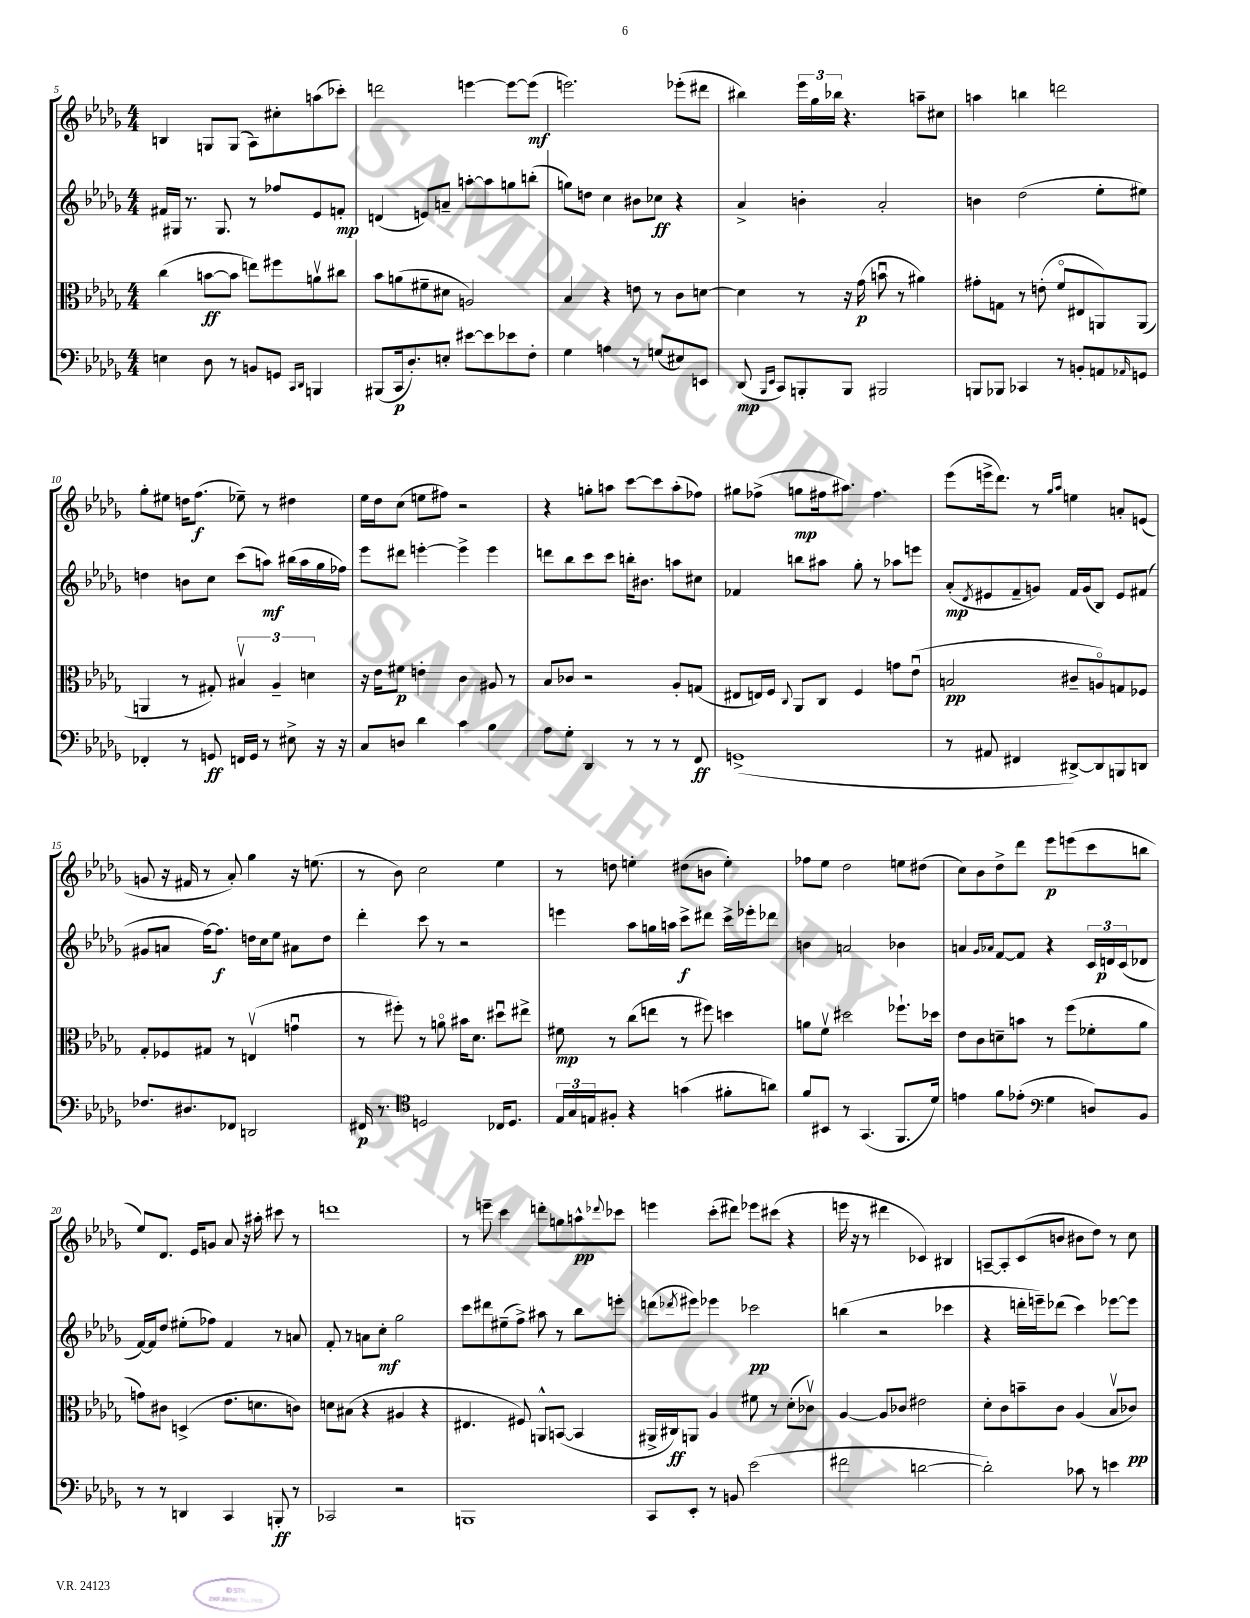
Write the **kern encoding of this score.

**kern	**dynam	**kern	**dynam	**kern	**dynam	**kern	**dynam
*part4	*part4	*part3	*part3	*part2	*part2	*part1	*part1
*staff4	*staff4	*staff3	*staff3	*staff2	*staff2	*staff1	*staff1
*clefF4	*	*clefC3	*	*clefG2	*	*clefG2	*
*k[b-e-a-d-g-]	*	*k[b-e-a-d-g-]	*	*k[b-e-a-d-g-]	*	*k[b-e-a-d-g-]	*
*M4/4	*	*M4/4	*	*M4/4	*	*M4/4	*
=5	=5	=5	=5	=5	=5	=5	=5
4En\	.	(4cc\	.	16f#X/LL	.	4Bn/	.
.	.	.	.	16G#X/JJ	.	.	.
.	.	.	.	8.r	.	.	.
8D-\	.	[8bn\L	ff	.	.	8Gn/L	.
.	.	.	.	8.G#/	.	.	.
8r	.	8b\J]	.	.	.	(8G/J	.
8BBn/L	.	8een\L)	.	8r	.	8A-\L)	.
8GGn/J	.	8ff#X\	.	8ff-X/L	.	8cc#X'\	.
16qqCC/LL	.	.	.	.	.	.	.
16qqDD-/JJ	.	.	.	.	.	.	.
4BBBn/	.	8anv\	.	8e-/	.	(8aan\	.
.	.	8cc#X\J	.	8fn'/J	mp	8ccc-X'\J)	.
=6	=6	=6	=6	=6	=6	=6	=6
(8BBB#X/L	.	8b-\L	.	(4dn/	.	2dddn\	.
16CC/k	p	(8an\	.	.	.	.	.
8.D-'/)	.	.	.	.	.	.	.
.	.	8f#X~\	.	8en/L)	.	.	.
8En'/J	.	8d#X\J	.	8an~/J	.	.	.
[8e#X\L	.	2An/)	.	[8aan'\L	.	[4eeen\	.
8e#\]	.	.	.	8aa\]	.	.	.
8e-X\	.	.	.	8ggn\	.	8eee\L_	.
8F'\J	.	.	.	(8bbn'\J	.	(8eee\J]	mf
=7	=7	=7	=7	=7	=7	=7	=7
4G-\	.	4B-/	.	8ggn\L)	.	2.eeen\)	.
.	.	.	.	8ddn\J	.	.	.
4An\	.	4r	.	4cc\	.	.	.
8r	.	8en\	.	8b#X\L	.	.	.
(8Gn/L	.	8r	.	8cc-X\J	ff	.	.
8E#X/)	.	8c\L	.	4r	.	(8eee-X'\L	.
8EEn/J	.	[8dn\J	.	.	.	8ddd#X\J	.
=8	=8	=8	=8	=8	=8	=8	=8
(8DD-/	mp	4d\]	.	4a-^/	.	4bb#X\)	.
16qqBBB-/LL	.	.	.	.	.	.	.
16qqEE-/JJ	.	.	.	.	.	.	.
8CC/L)	.	.	.	.	.	.	.
8BBBn'/	.	8r	.	4bn'\	.	24eee-\LL	.
.	.	.	.	.	.	24gg-\	.
.	.	.	.	.	.	24bb-X\JJ	.
8BBB/J	.	16r	.	.	.	4.r	.
.	.	(16g-\	p	.	.	.	.
2BBB#X/	.	8bnu\	.	2a-'/	.	.	.
.	.	8r	.	.	.	.	.
.	.	4a#X\)	.	.	.	8aan~\L	.
.	.	.	.	.	.	8cc#X\J	.
=9	=9	=9	=9	=9	=9	=9	=9
8BBBn/L	.	8g#X'\L	.	4bn\	.	4aan\	.
8BBB-X/J	.	8Gn\J	.	.	.	.	.
4CC-X/	.	8r	.	(2dd-\	.	4bbn\	.
.	.	(8en'\	.	.	.	.	.
8r	.	8f/L	.	.	.	2dddn\	.
8BBn'/L	.	8E#X/	.	.	.	.	.
8AAn/	.	8AAn/)	.	8ee-'\L	.	.	.
16qqAA-X/	.	.	.	.	.	.	.
8GGn/J	.	(8AA/J	.	8ee#X\J)	.	.	.
!!LO:LB:g=z
=10	=10	=10	=10	=10	=10	=10	=10
4FF-X'/	.	4AAn/	.	4ddn\	.	8gg-'\L	.
.	.	.	.	.	.	8ee#X\J	.
8r	.	8r	.	8bn\L	.	16ddn\KL	.
.	.	.	.	.	.	(8.ff\J	f
8GGn/	ff	8G#X'/)	.	8cc\J	.	.	.
16FFn/LL	.	6B#Xv/	.	(8ccc\L	.	8ee-X~\)	.
16GG/JJ	.	.	.	.	.	.	.
8r	.	.	.	8aan\J)	mf	8r	.
.	.	6A-~/	.	.	.	.	.
8E#X^\	.	.	.	(16bb#X\LL	.	4dd#X\	.
.	.	.	.	16aa\	.	.	.
.	.	6dn\	.	.	.	.	.
16r	.	.	.	16gg-\	.	.	.
16r	.	.	.	16ff-X\JJ)	.	.	.
=11	=11	=11	=11	=11	=11	=11	=11
8C/L	.	16r	.	8eee-\L	.	16ee-\LL	.
.	.	16e-\KL	.	.	.	16dd-\J	.
8Dn/J	.	8f#X\J	p	8ddd#X\J	.	(8cc\J	.
4d-\	.	4en'\	.	[4eeen'\	.	8een\L	.
.	.	.	.	.	.	8ff#X\J)	.
4c\	.	4c\	.	4eee^\]	.	2r	.
4B-\	.	8A#X/	.	4eee\	.	.	.
.	.	8r	.	.	.	.	.
=12	=12	=12	=12	=12	=12	=12	=12
8A-\L	.	8B-/L	.	8dddn\L	.	4r	.
8G-'\J	.	8c-X/J	.	8bb-\	.	.	.
4DD-/	.	2r	.	8ccc\	.	8ggn'\L	.
.	.	.	.	8ccc\J	.	8aan\J	.
8r	.	.	.	16bbn'\KL	.	[8ccc\L	.
.	.	.	.	8.b#X\J	.	.	.
8r	.	.	.	.	.	8ccc\]	.
8r	.	8A-'/L	.	8aan\L	.	(8aa'\	.
8FF/	ff	(8Gn/J	.	8cc#X\J	.	8ff-X\J)	.
=13	=13	=13	=13	=13	=13	=13	=13
(1GGn^	.	8E#X/L	.	4f-X/	.	8gg#X\L	.
.	.	16En/L)	.	.	.	(8ff-X^\J	.
.	.	16F/JJ	.	.	.	.	.
.	.	8qqC/	.	.	.	.	.
.	.	8AA-/L	.	8bbn\L	.	8ggn\L	mp
.	.	8C/J	.	8aa#X\J	.	16ff#X\k	.
.	.	.	.	.	.	8.aa#X\J)	.
.	.	4F/	.	8gg-'\	.	.	.
.	.	.	.	8r	.	4.ff#\	.
.	.	8gn\L	.	8aa-X\L	.	.	.
.	.	(8e-u\J	.	8eeen\J	.	.	.
=14	=14	=14	=14	=14	=14	=14	=14
8r	.	2Bn/	pp	(8a-'/L	mp	(8eee-\L	.
.	.	.	.	8qd-/	.	.	.
8AA#X/	.	.	.	8e#X/	.	16eeen^\k	.
.	.	.	.	.	.	8.ddd-\J)	.
4FF#X/	.	.	.	8f~/	.	.	.
.	.	.	.	8gn/J)	.	8r	.
.	.	.	.	.	.	16qqgg-/LL	.
.	.	.	.	.	.	16qqaa-/JJ	.
[8DD#X^/L)	.	8c#X~/L	.	16f/LL	.	4een\	.
.	.	.	.	(16g/J	.	.	.
8DD#/]	.	8An/)	.	8B-/J)	.	.	.
8BBBn/	.	8Gn/	.	8e#/L	.	8an'/L	.
8DDn/J	.	8F-X/J	.	(8f#X/J	.	(8en/J	.
!!LO:LB:g=z
=15	=15	=15	=15	=15	=15	=15	=15
8.F-X/L	.	8G-'/L	.	8g#X/L	.	8gn/	.
.	.	8F-X/	.	8an/J	.	16r	.
8.D#X/	.	.	.	.	.	16f#X/	.
.	.	8G#X/J	.	[16ff\KL)	.	8r	.
.	.	.	.	8.ff\J]	f	.	.
8FF-X/J	.	8r	.	.	.	8a-'/)	.
2DDn/	.	(4Env/	.	16ddn\LL	.	4gg-\	.
.	.	.	.	16cc\J	.	.	.
.	.	.	.	8ee-\J	.	.	.
.	.	4gnu\	.	8a#X\L	.	16r	.
.	.	.	.	.	.	(8.een\	.
.	.	.	.	8dd\J	.	.	.
=16	=16	=16	=16	=16	=16	=16	=16
16FF#X/	p	8r	.	4ddd-'\	.	8r	.
8.r	.	.	.	.	.	.	.
.	.	8ff#X'\)	.	.	.	8b-\)	.
*clefC4	*	*	*	*	*	*	*
2Dn/	.	8r	.	8ccc\	.	2cc\	.
.	.	8an\	.	8r	.	.	.
.	.	16b#X\KL	.	2r	.	.	.
.	.	8.d-\J	.	.	.	.	.
16C-X/KL	.	8dd#Xu\L	.	.	.	4ee-\	.
8.D/J	.	.	.	.	.	.	.
.	.	8ee#X^\J	.	.	.	.	.
=17	=17	=17	=17	=17	=17	=17	=17
24E-/LL	.	8f#X\	mp	4eeen\	.	8r	.
24G-/	.	.	.	.	.	.	.
24En/J	.	.	.	.	.	.	.
8F#X'/J	.	8r	.	.	.	8ddn\	.
4r	.	(8cc\L	.	8aa-\L	.	4een'\	.
.	.	8een\J	.	16ggn\L	.	.	.
.	.	.	.	16aan\JJ	.	.	.
(4gn\	.	8r	.	8ccc^\L	f	(8dd#X\L	.
.	.	8ff#X\)	.	8ddd#X\J	.	8bn\J	.
8f#X'\L	.	4ddn\	.	16ccc^\LL	.	4ee'\)	.
.	.	.	.	16eee-X'\J	.	.	.
8an\J)	.	.	.	8ddd-X\J	.	.	.
=18	=18	=18	=18	=18	=18	=18	=18
8f/L	.	8an\L	.	4bn\	.	8ff-X\L	.
8BB#X/J	.	8fv\J	.	.	.	8ee-\J	.
8r	.	2dd#X\	.	2an/	.	2dd-\	.
(4.GG-/	.	.	.	.	.	.	.
8.FF/L	.	8.ff-X`\L	.	4b-X\	.	8een\L	.
.	.	.	.	.	.	(8dd#X\J	.
16d-/Jk)	.	16dd-X\Jk	.	.	.	.	.
=19	=19	=19	=19	=19	=19	=19	=19
4en\	.	8e-\L	.	4an/	.	8cc\L)	.
.	.	8c\	.	.	.	8b-\	.
.	.	.	.	16qqg-/LL	.	.	.
.	.	.	.	16qqa-X/JJ	.	.	.
8f\L	.	8dn~\	.	[8f/L	.	8dd-^\	.
(8e-X'\J	.	8bn\J	.	8f/J]	.	8ddd-\J	.
*clefF4	*	*	*	*	*	*	*
4G-\	.	8r	.	4r	.	8eee-\L	p
.	.	(8ff\L	.	.	.	(8eeen\	.
8Dn/L)	.	8f-X'\	.	24c/LL	.	8ccc\	.
.	.	.	.	24dn/	p	.	.
.	.	.	.	(24c/J	.	.	.
8BB-/J	.	8a-\J	.	8d-X/J	.	8bbn\J	.
!!LO:LB:g=z
=20	=20	=20	=20	=20	=20	=20	=20
8r	.	8gn\L)	.	[16f/LL)	.	8ee-/L)	.
.	.	.	.	16f/J]	.	.	.
8r	.	8c#X\J	.	8dd-/J	.	8.d-/J	.
4DDn/	.	(4Dn^/	.	(8ee#X'\L	.	.	.
.	.	.	.	.	.	16e-/KL	.
.	.	.	.	8ff-X\J)	.	8gn/J	.
4CC/	.	8.e-\L	.	4f/	.	8a-/	.
.	.	.	.	.	.	16r	.
.	.	8.dn\	.	.	.	16aa#X'\	.
8BBBn'/	ff	.	.	8r	.	8ccc#X\	.
8r	.	8cn\J)	.	8an/	.	8r	.
=21	=21	=21	=21	=21	=21	=21	=21
2CC-X/	.	8dn\L	.	8f'/	.	1dddn	.
.	.	(8B#X\J	.	8r	.	.	.
.	.	4r	.	8an\L	.	.	.
.	.	.	.	8cc'\J	mf	.	.
2r	.	4A#X/	.	2gg-\	.	.	.
.	.	4r	.	.	.	.	.
=22	=22	=22	=22	=22	=22	=22	=22
1BBBn	.	4.E#X/	.	8ccc\L	.	8r	.
.	.	.	.	8ddd#X\	.	8eeen~\	.
.	.	.	.	(8ee#X~\	.	4ccc\	.
.	.	8F#X/)	.	8ff^\J)	.	.	.
.	.	8AAn^^/L	.	8aa#X\	.	8dddn'\L	.
.	.	([8BBn/J	.	8r	.	8ggn\	.
.	.	4BB/]	.	8bb-\L	.	8aan^^\	pp
.	.	.	.	.	.	8qqddd-X/	.
.	.	.	.	8eeen'\J	.	8ccc-X\J	.
=23	=23	=23	=23	=23	=23	=23	=23
8CC/L	.	16AA#X^/LL	.	(8dddn\L	.	4eeen\	.
.	.	16C#X/J)	ff	.	.	.	.
.	.	.	.	8qddd-X/	.	.	.
8EE-'/J	.	8AAn/J	.	8eee#X\J)	.	.	.
8r	.	4A-/	.	4eee-X\	.	(8ccc'\L	.
8BBn/	.	.	.	.	.	8ddd#X\J)	.
(2e-\	.	8f#X\	.	2ccc-X\	pp	8eee-X\L	.
.	.	8r	.	.	.	(8ccc#X\J	.
.	.	(8d-'\L	.	.	.	4r	.
.	.	8c-Xv\J)	.	.	.	.	.
=24	=24	=24	=24	=24	=24	=24	=24
2f#X\	.	[4A-/	.	(4bbn\	.	16eeen\	.
.	.	.	.	.	.	16r	.
.	.	.	.	.	.	8r	.
.	.	8A-/L]	.	2r	.	4ddd#X\	.
.	.	8c-X/J	.	.	.	.	.
[2dn\	.	2e#X\	.	.	.	4c-X/)	.
.	.	.	.	4ccc-X\	.	4B#X/	.
=25	=25	=25	=25	=25	=25	=25	=25
2d'\])	.	8d-'\L	.	4r	.	[8An~/L	.
.	.	8c\	.	.	.	8A'/]	.
.	.	8bn~\	.	16dddn'\LL	.	(8c/	.
.	.	.	.	16eeen~\J)	.	.	.
.	.	8c\J	.	(8ddd-X\J	.	8bn/J	.
8c-X\	.	(4A-/	.	4ccc\)	.	8b#X\L	.
8r	.	.	.	.	.	8dd-\J)	.
4en\	.	8B-v/L	.	[8eee-X\L	.	8r	.
.	.	8c-X/J)	pp	8eee-\J]	.	8cc\	.
==	==	==	==	==	==	==	==
*-	*-	*-	*-	*-	*-	*-	*-
